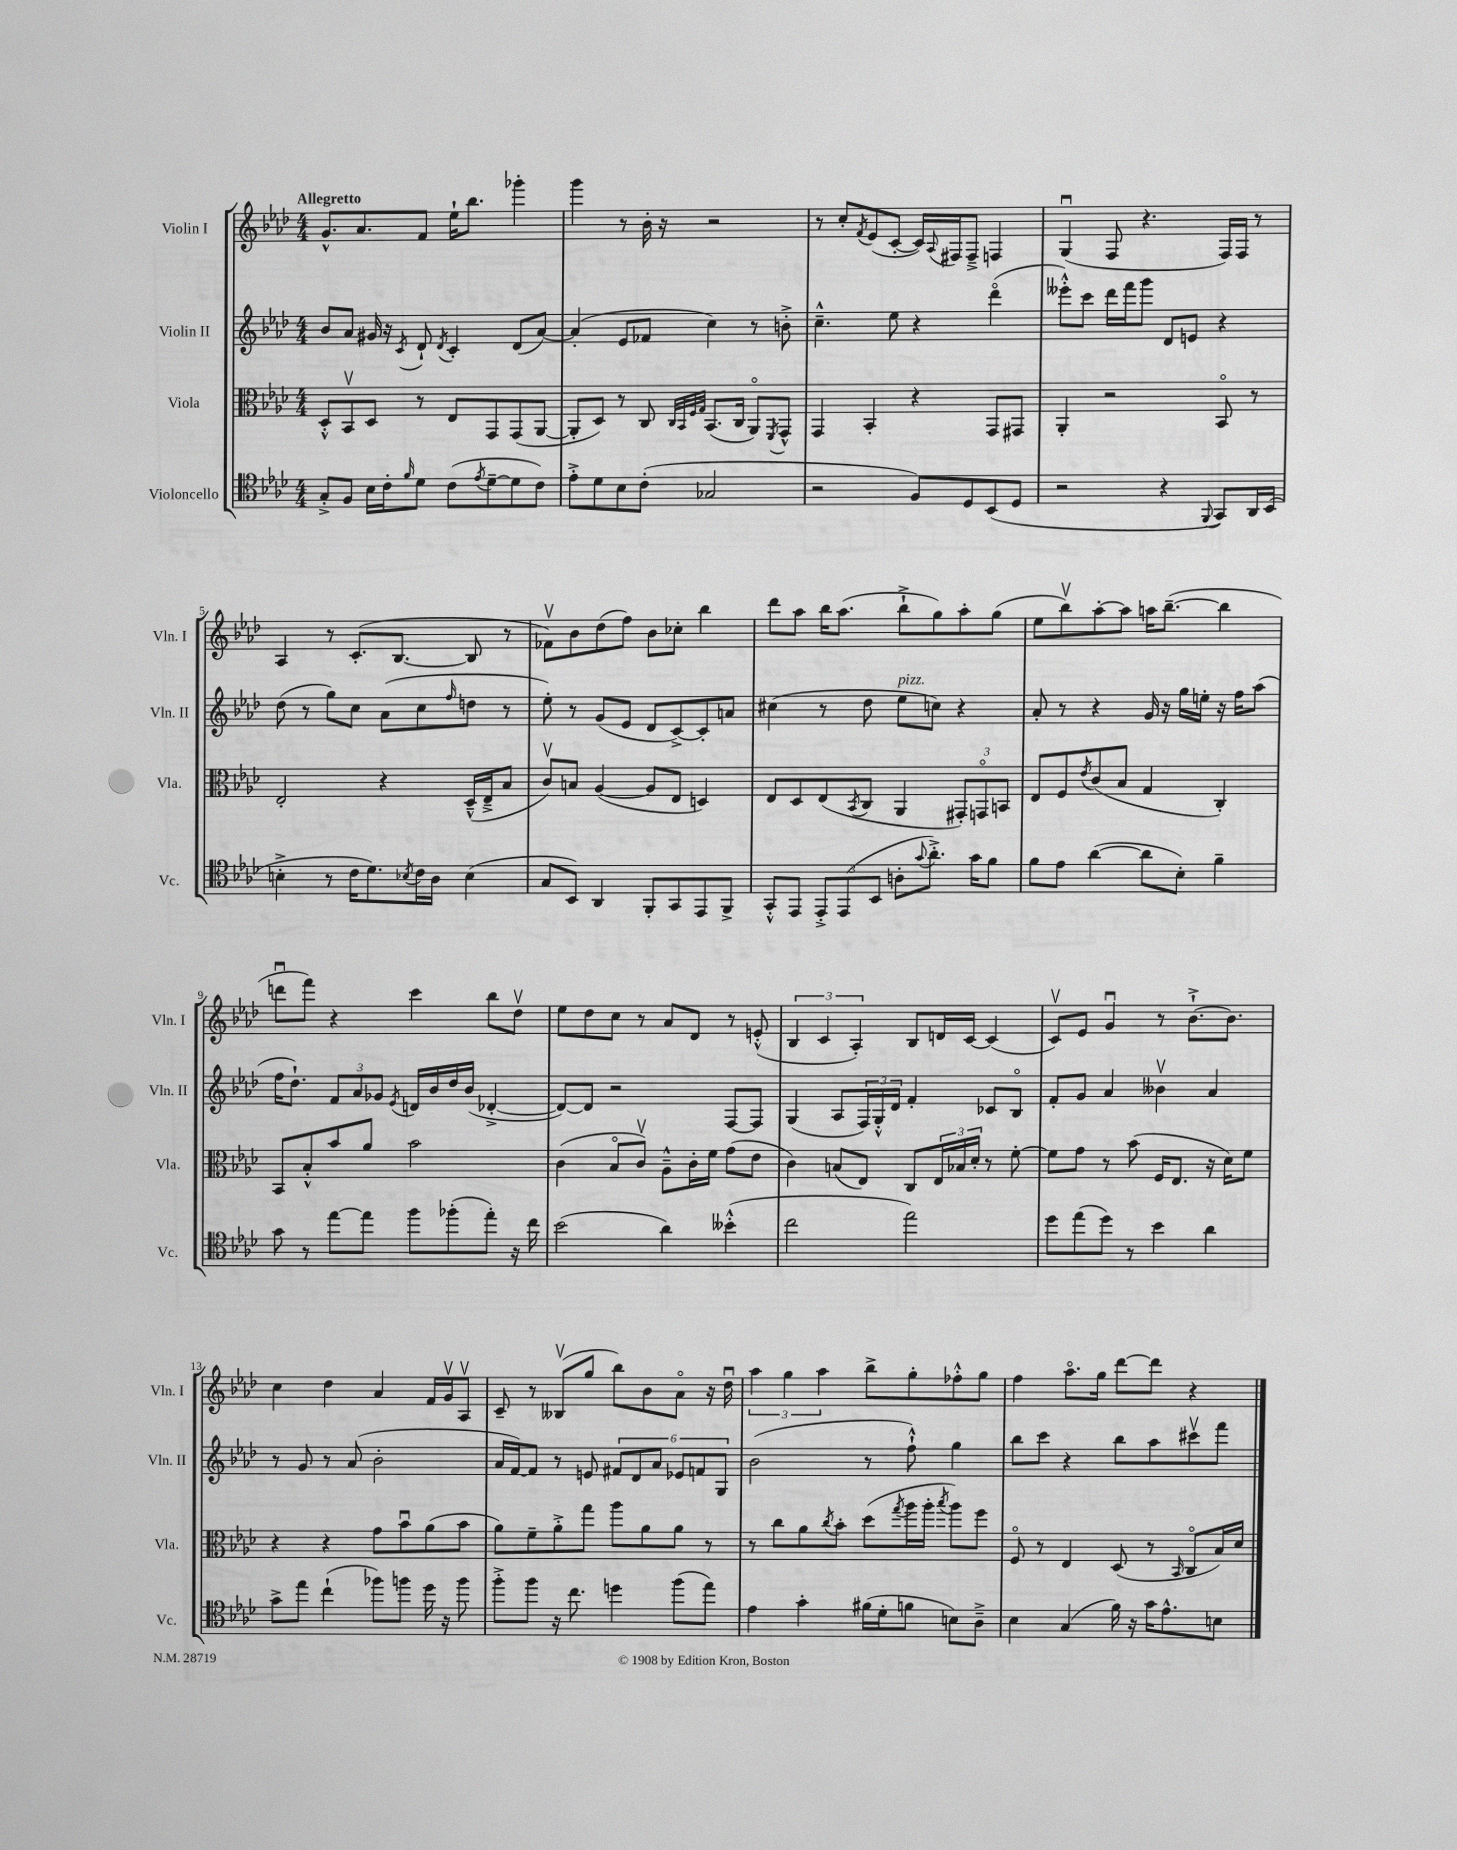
<<
\new StaffGroup <<
\new Staff = "s0" \with { instrumentName = "Violin I" shortInstrumentName = "Vln. I" } {
    \clef treble \key aes \major \numericTimeSignature \time 4/4 \tempo "Allegretto"
    g'8.-^ aes'8. f'8 ees''16-! bes''8. ges'''4-. |
    g'''4 r8 bes'16-. r16 r2 |
    r8 c''8-. \acciaccatura { f'8 } ees'8( c'8~-. c'16) \appoggiatura { aes8 } fis16 fis8---> f4 |
    g4\downbow( f8 r4. f16) f16 r8 |
    aes4 r8 c'8.-.( bes8.~ bes8 r8 |
    fes'8\upbow) bes'8 des''8( f''8) bes'8 ces''8-. bes''4 |
    des'''8 aes''8 bes''16 aes''8.( bes''8-!-> g''8) aes''8-. g''8( |
    ees''8 bes''8\upbow) aes''8~-. aes''8 a''16 bes''8.~--( bes''4 |
    d'''8\downbow f'''8) r4 c'''4 bes''8 des''8\upbow |
    ees''8 des''8 c''8 r8 aes'8 des'8 r8 e'8-.-^( |
    \tuplet 3/2 { bes4 c'4 aes4-.) } bes8 d'16 c'16~ c'4( |
    c'8\upbow) ees'8 g'4\downbow r8 bes'8.~-!-> bes'8. |
    c''4 des''4 aes'4 f'16 g'16\upbow aes8\upbow |
    c'8-- r8 beses8\upbow( g''8 bes''8) bes'8 aes'8\flageolet r16 des''16\downbow |
    \tuplet 3/2 { aes''4 g''4 aes''4 } bes''8-> g''8-. fes''8-.-^ g''8 |
    f''4 aes''8.\flageolet g''16 des'''8~ des'''8 r4 \bar "|." |
}
\new Staff = "s1" \with { instrumentName = "Violin II" shortInstrumentName = "Vln. II" } {
    \clef treble \key aes \major \numericTimeSignature \time 4/4
    bes'8 aes'8 gis'16 r16 \acciaccatura { c'8 } des'8-! \acciaccatura { des'8 } c'4-. des'8( aes'8~) |
    aes'4-.( ees'8 fes'8 c''4) r8 b'8-.-> |
    c''4.---^ ees''8 r4 des'''4\flageolet( |
    eeses'''8-.-^) c'''8 des'''16 f'''16 g'''8 des'8 e'8 r4 |
    des''8( r8 g''8) c''8 aes'8( c''8 \grace { f''16 } d''8 r8 |
    ees''8-.) r8 g'8( ees'8 des'8 c'8~->) c'8-. a'8 |
    cis''4( r8 des''8 ees''8^\markup { \italic "pizz." } c''8) r4 |
    aes'8-. r8 r4 g'16 r16 g''16 e''16-. r16 f''16 aes''8( |
    f''16 des''8.-!) \tuplet 3/2 { f'8 aes'8 ges'8 } \acciaccatura { ees'8 } d'16 bes'16 des''16 bes'16( des'4~-.-> |
    des'8~) des'8 r2 f8~ f8 |
    g4( aes8 \tuplet 3/2 { f16) g16-.-^ des'16 } f'4-. ces'8 bes8\flageolet |
    f'8-. g'8 aes'4 beses'4\upbow aes'4 |
    r8 g'8 r8 aes'8( bes'2-. |
    aes'16 f'16~) f'8 r8 e'8 \tuplet 6/4 { fis'8 des'8 aes'8 ees'8 f'8 g8 } |
    bes'2( r8 f''8-!-^) g''4 |
    bes''8 c'''8 r4 bes''8 aes''8 cis'''8\upbow f'''8 \bar "|." |
}
\new Staff = "s2" \with { instrumentName = "Viola" shortInstrumentName = "Vla." } {
    \clef alto \key aes \major \numericTimeSignature \time 4/4
    des8-.-^ bes,8\upbow des8 r8 ees8 g,8 g,8( aes,8~ |
    aes,8-. des8) r8 c8 \grace { c32 bes,32 f32 g32 } bes,8.( c16 aes,8\flageolet) \acciaccatura { f,8 } g,8-^ |
    g,4 bes,4-. r4 g,8 gis,8 |
    aes,4-. r2 bes,8\flageolet r8 |
    ees2-. r4 des16---^( ees16---> bes8 |
    c'8\upbow) b8 aes4~( aes8 ees8 d4) |
    ees8 des8 ees8( \acciaccatura { bes,8 } c8 aes,4 \tuplet 3/2 { gis,8-.) g,8\flageolet b,8 } |
    ees8 f8 \acciaccatura { ees'8 } c'8( bes8 g4 c4-.) |
    bes,8 bes8-.-^ bes'8 aes'8 bes'2 |
    c'4( bes8\flageolet c'8\upbow) aes8---^ c'16-. f'16 g'8( ees'8 |
    c'4) b8( ees8) c8 \tuplet 3/2 { ees16 bes16 des'16-. } r8 f'8~-. |
    f'8 g'8 r8 bes'8( f16 ees8. r16 des'16) f'8 |
    r4 r4 g'8 bes'8\downbow aes'8( bes'8 |
    aes'8) f'8-- aes'8-.-> g''8 aes''8 aes'8 aes'8 r8 |
    r8 c''8 aes'8 \acciaccatura { c''8 } bes'8-. des''8( \acciaccatura { g''8 } aes''16 aes''16-. \acciaccatura { bes''8 } aes''8) f''8 |
    f8\flageolet r8 ees4 des8( r8 \grace { bes,16 } c8\flageolet bes16) des'16 \bar "|." |
}
\new Staff = "s3" \with { instrumentName = "Violoncello" shortInstrumentName = "Vc." } {
    \clef tenor \key aes \major \numericTimeSignature \time 4/4
    g8-.-> f8 bes16 c'16-. \grace { f'16 } des'8 c'8( \acciaccatura { ees'8 } des'8~-- des'8 c'8) |
    ees'8-.-> des'8 bes8 c'8-.( ges2 |
    r2 f8) des8 bes,8( des8 |
    r2 r4 \appoggiatura { f,8 } g,8) aes,16 bes,16( |
    b4-.-> r8 c'16 des'8.) \acciaccatura { bes8 } c'16 aes16 bes4( |
    g8 bes,8) aes,4 f,8-. g,8 ees,8 f,8-> |
    g,8-.-^ ees,8 \tuplet 3/2 { ees,8-.-> ees,8( bes,8 } a8-. \appoggiatura { g'8 } aes'8.-.->) g'16 f'8 |
    f'8 ees'8 aes'4~( aes'8 bes8-.) f'4-- |
    g'8 r8 ees''8~ ees''8 f''8 fes''8-.( ees''8-.) r16 c''16 |
    bes'2( aes'4) beses'4-.-^( |
    c''2 ees''2) |
    des''8 ees''8( des''8) r8 bes'4 aes'4 |
    g'8-> ees''8 c''4-!( fes''8) f''8 des''16 r16 f''8 |
    f''8-.-> f''8 r16 c''8. d''4 f''8( ees''8) |
    ees'4 g'4-. fis'16( des'16-. f'8 b8) aes8---> |
    bes4 g4( f'16) r16 g'16 ees'8.-^ b8 \bar "|." |
}
>>
>>
